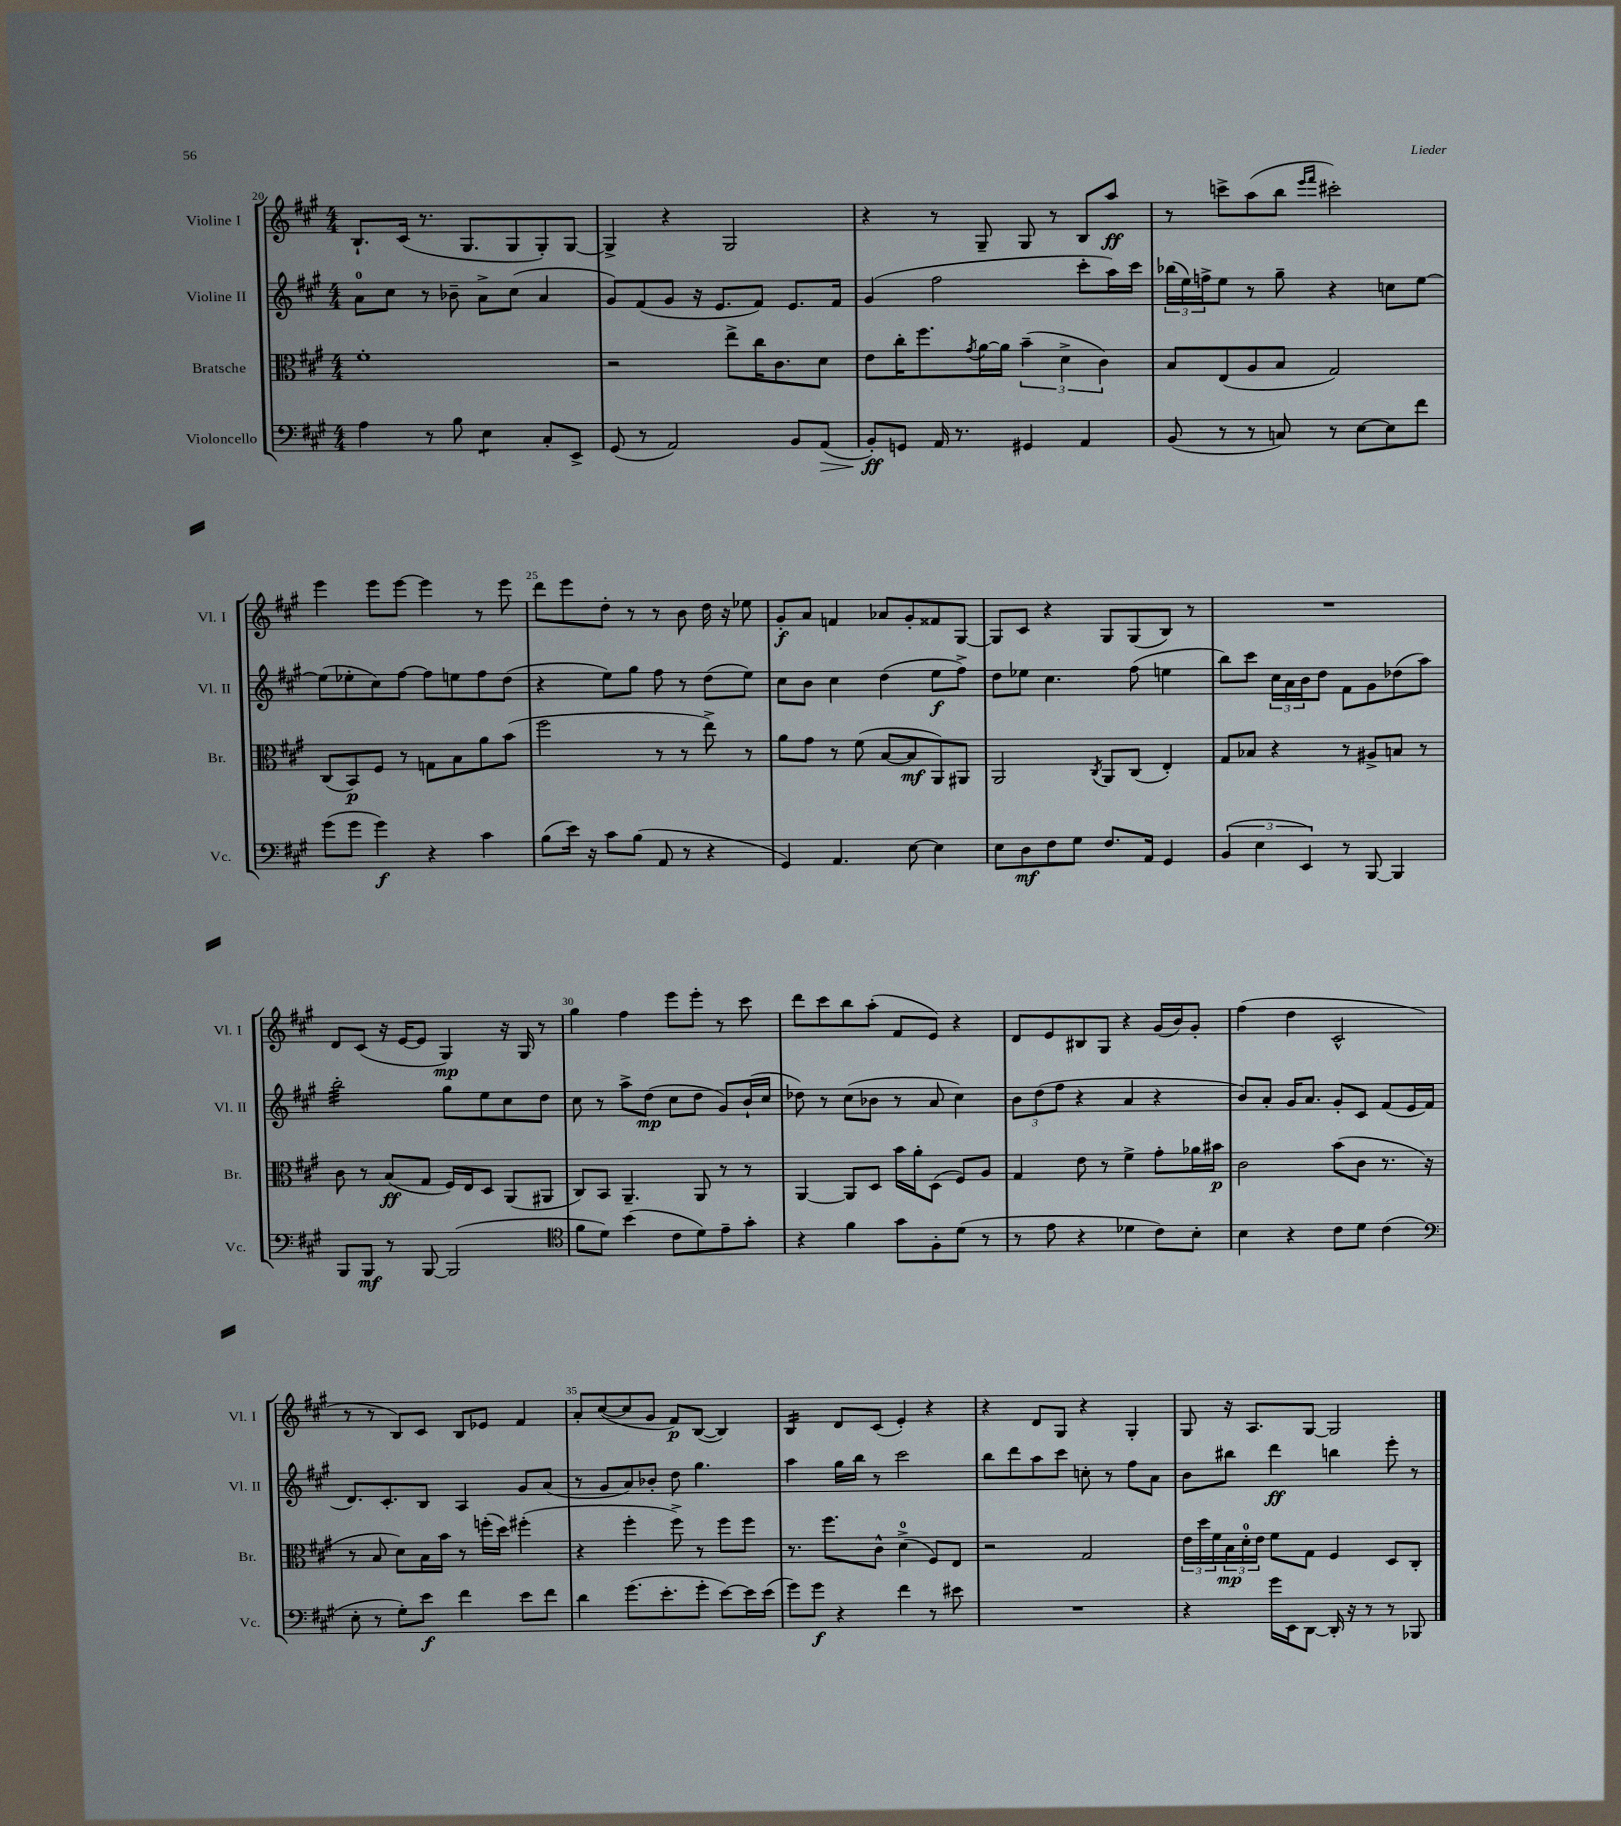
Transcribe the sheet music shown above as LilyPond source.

<<
\new StaffGroup <<
\new Staff = "s0" \with { instrumentName = "Violine I" shortInstrumentName = "Vl. I" } {
    \clef treble \key a \major \numericTimeSignature \time 4/4
    b8.-! cis'16( r8. gis8. gis8 gis8-.) gis8~ |
    gis4-> r4 gis2 |
    r4 r8 gis8-- gis8 r8 b8 a''8\ff |
    r8 c'''8-> a''8( b''8 \grace { e'''16 fis'''16 } cis'''2-.) |
    e'''4 e'''8 e'''8~ e'''4 r8 e'''8 |
    d'''8 e'''8 d''8-. r8 r8 b'8 d''16 r16 ees''8 |
    gis'8-.\f a'8 f'4 aes'8 gis'8-. fisis'8 gis8~ |
    gis8 cis'8 r4 gis8 gis8( b8) r8 |
    R1 |
    d'8 cis'8( r16 e'16~ e'8 gis4\mp) r16 gis16 r8 |
    gis''4 fis''4 e'''8 e'''8-. r8 cis'''8 |
    d'''8 cis'''8 b''8 a''8-.( fis'8 e'8) r4 |
    d'8 e'8 bis8 gis8 r4 gis'16( b'16) gis'8-. |
    fis''4( d''4 cis'2-^ |
    r8 r8 b8) cis'8 b8 ees'8 fis'4 |
    a'8-. cis''8~( cis''8 gis'8 fis'8\p) b8~( b4) |
    b4:16 d'8 cis'8( e'4-.) r4 |
    r4 d'8 gis8 r4 gis4-. |
    gis8 r16 a8. gis8~ gis2 \bar "|." |
}
\new Staff = "s1" \with { instrumentName = "Violine II" shortInstrumentName = "Vl. II" } {
    \clef treble \key a \major \numericTimeSignature \time 4/4
    a'8-0 cis''8 r8 bes'8-- a'8-> cis''8( a'4 |
    gis'8) fis'8( gis'8 r16 e'8. fis'8) e'8. fis'16 |
    gis'4( fis''2 cis'''8-. a''16) cis'''16 |
    \tuplet 3/2 { bes''16( e''16) f''16-> } e''8 r8 gis''8-- r4 c''8 e''8~ |
    e''8( ees''8-. cis''8) fis''8~ fis''8 e''8 fis''8 d''8( |
    r4 e''8) gis''8 fis''8 r8 d''8( e''8) |
    cis''8 b'8 cis''4 d''4( e''8\f fis''8->) |
    d''8 ees''8 cis''4. fis''8( e''4 |
    b''8) cis'''8 \tuplet 3/2 { cis''16 a'16 b'16 } d''8 fis'8 gis'8 des''8( a''8) |
    b''2:32-. gis''8 e''8 cis''8 d''8 |
    cis''8 r8 a''8-> d''8\mp( cis''8 d''8 gis'8) b'16-!( cis''16 |
    des''8) r8 cis''8( bes'8 r8 a'8 cis''4) |
    \tuplet 3/2 { b'8 d''8( fis''8 } r4 a'4 r4 |
    b'8) a'8-. gis'16 a'8. gis'8-. cis'8 fis'8( e'16 fis'16 |
    d'8.) cis'8.-. b8 a4 gis'8 a'8( |
    r8 gis'8 a'8) bes'8-. d''8 gis''4. |
    a''4 gis''16 b''16 r8 cis'''2 |
    b''8 d'''8 a''8 cis'''8 c''8-. r8 fis''8 a'8 |
    b'8 bis''8 d'''4\ff b''4 e'''8-. r8 \bar "|." |
}
\new Staff = "s2" \with { instrumentName = "Bratsche" shortInstrumentName = "Br." } {
    \clef alto \key a \major \numericTimeSignature \time 4/4
    fis'1-. |
    r2 e''8-> cis''16 cis'8. d'8 |
    e'8 cis''16-. fis''8. \acciaccatura { gis'8 } a'16~ a'16 \tuplet 3/2 { b'4--( d'4-> cis'4) } |
    b8 e8( a8 b8 gis2) |
    cis8( b,8\p) fis8 r8 g8 b8 a'8 b'8( |
    fis''2 r8 r8 e''8->) r8 |
    a'8 gis'8 r8 fis'8( b8~ b8\mf a,8) ais,8 |
    a,2 \acciaccatura { cis8 } a,8 cis8( e4-.) |
    gis8 bes8 r4 r8 ais8-> b8 r8 |
    cis'8 r8 b8\ff( gis8 fis16) e16 d8 a,8( ais,8 |
    cis8) b,8 a,4.-- a,8 r8 r8 |
    a,4~ a,8 d8 b'16 a'16-. d8( fis8) a8 |
    gis4 e'8 r8 fis'4-> gis'8-. aes'16 bis'16\p |
    cis'2 b'8( cis'8 r8. r16 |
    r8 b8 d'8) b16 b'16 r8 f''16-.( d''16) fis''4-.( |
    r4 fis''4-. fis''8->) r8 fis''8 fis''8 |
    r8. fis''8. cis'8-^ d'4-0->( fis8) e8 |
    r2 gis2 |
    \tuplet 3/2 { e'16 d''16 fis'16 } \tuplet 3/2 { b16\mp d'16-0-. e'16 } fis'8 gis8 fis4 d8 cis8-. \bar "|." |
}
\new Staff = "s3" \with { instrumentName = "Violoncello" shortInstrumentName = "Vc." } {
    \clef bass \key a \major \numericTimeSignature \time 4/4
    a4 r8 b8 e4:8 cis8-. e,8-> |
    gis,8( r8 a,2) b,8 a,8\>( |
    b,8-.\ff\!) g,8 a,16 r8. gis,4 a,4 |
    b,8( r8 r8 c8) r8 e8~ e8 fis'8 |
    gis'8( gis'8 gis'4\f) r4 cis'4 |
    b8( e'16) r16 cis'8 b8( a,8 r8 r4 |
    gis,4) a,4. e8~ e4 |
    e8 d8\mf fis8 gis8 fis8. a,16 gis,4 |
    \tuplet 3/2 { b,4( e4 e,4) } r8 b,,8~ b,,4 |
    b,,8 b,,8\mf r8 b,,8~ b,,2( |
    \clef tenor fis'8 d'8) b'4( cis'8 d'8) e'8-- gis'8-. |
    r4 fis'4 gis'8 fis8-. d'8( r8 |
    r8 e'8 r4 des'4 cis'8) b8-. |
    b4 r4 cis'8 d'8 cis'4( |
    \clef bass e8-. r8 gis8-.) e'8\f fis'4 e'8 fis'8 |
    d'4 gis'8.( e'8.-. gis'8-. e'8~) e'16 e'16( |
    gis'8) gis'8\f r4 fis'4 r8 eis'8 |
    R1 |
    r4 gis'16 e,16 d,8~ d,16-. r16 r8 r8 bes,,8 \bar "|." |
}
>>
>>
\layout { \context { \Score currentBarNumber = #20 \override BarNumber.break-visibility = ##(#f #t #t) barNumberVisibility = #(every-nth-bar-number-visible 5) } }
